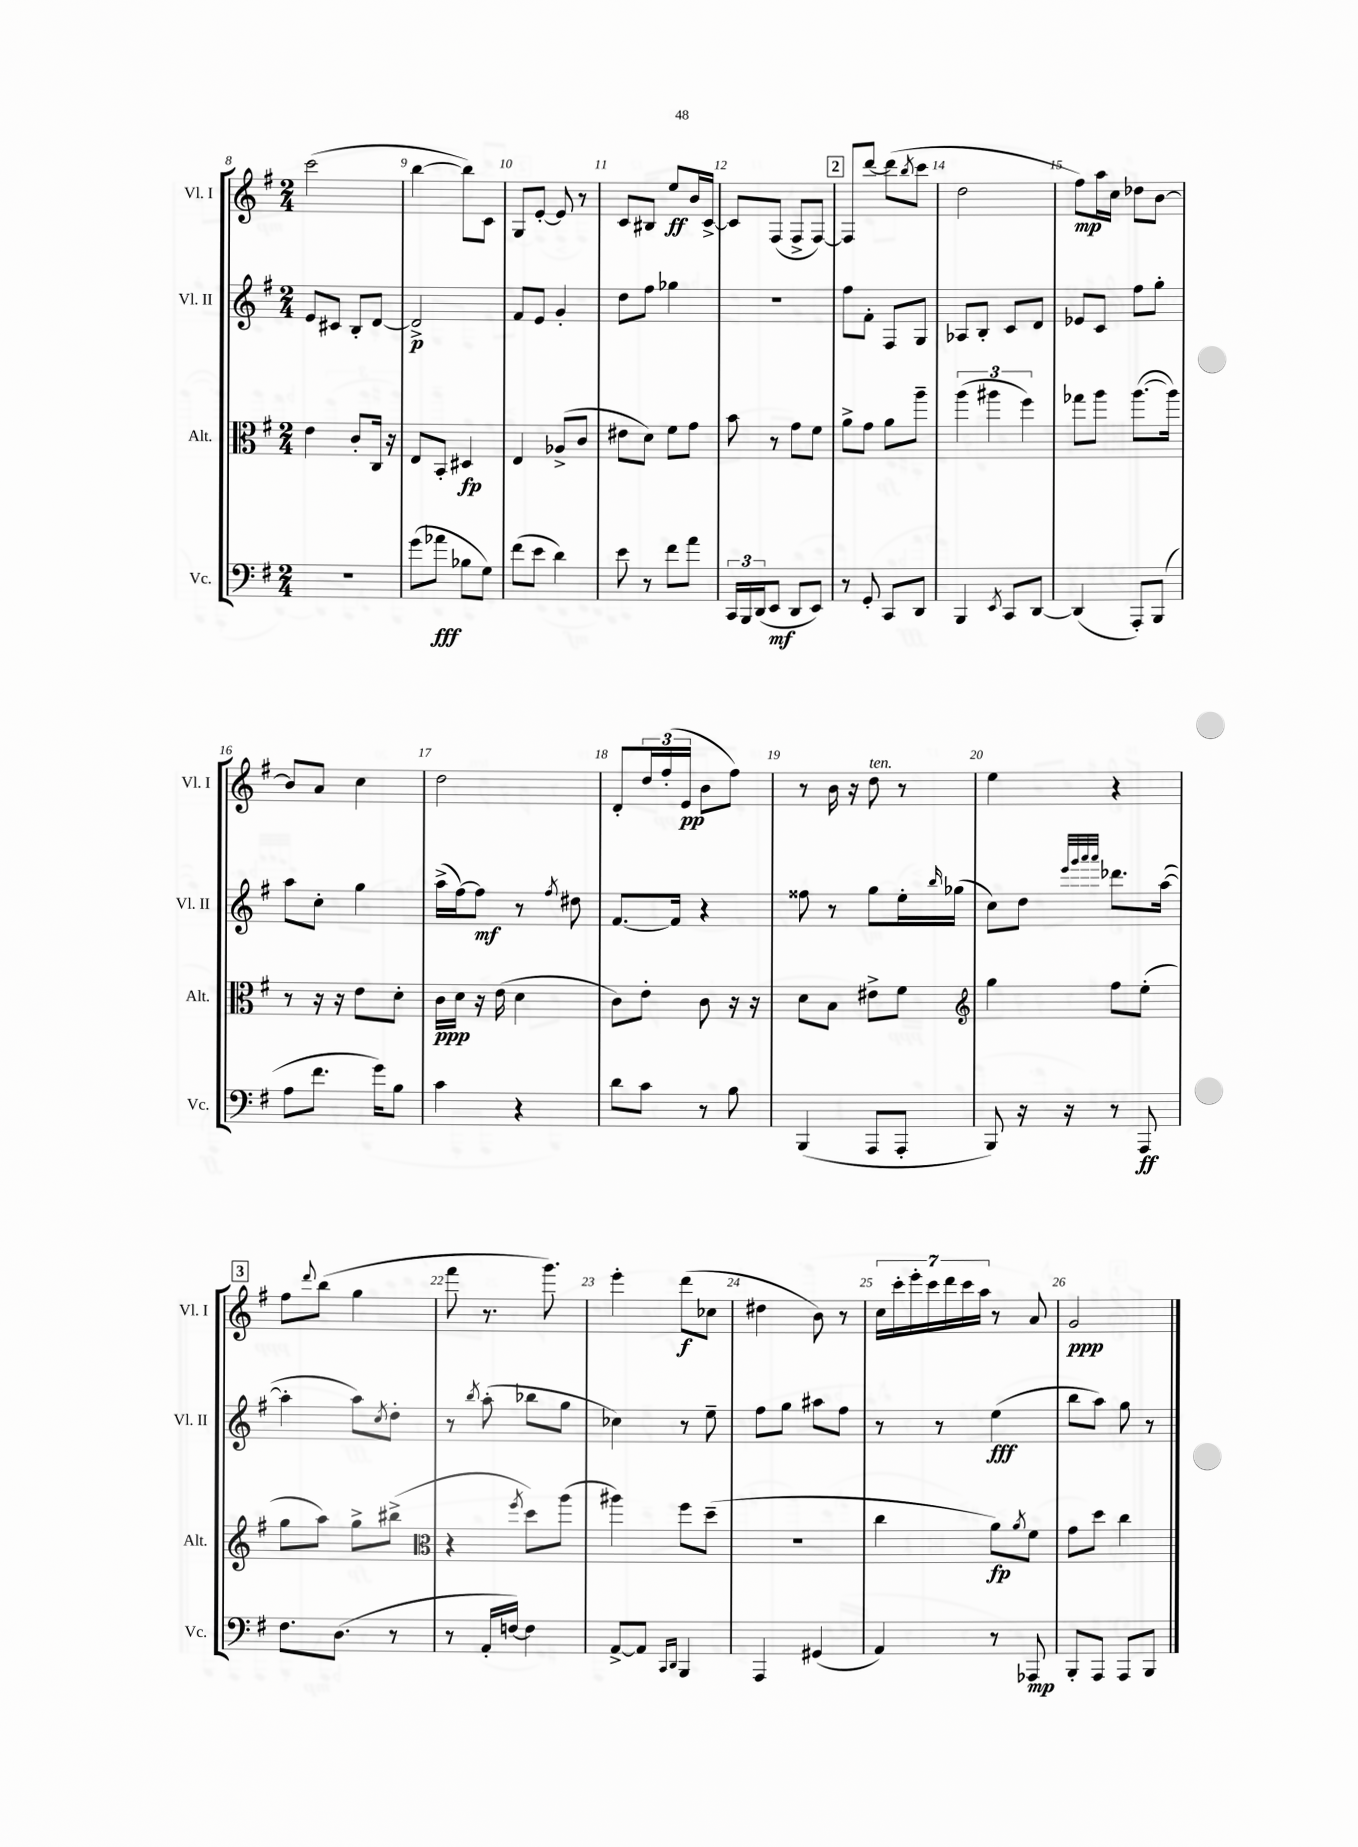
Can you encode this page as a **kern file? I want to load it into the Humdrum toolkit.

**kern	**kern	**kern	**kern
*staff4	*staff3	*staff2	*staff1
*clefF4	*clefC3	*clefG2	*clefG2
*k[f#]	*k[f#]	*k[f#]	*k[f#]
*M2/4	*M2/4	*M2/4	*M2/4
2r	4e	8e	(2ccc
.	.	8c#	.
.	8c'	8B'	.
.	16C	[8d	.
.	16r	.	.
=	=	=	=
(8g	8E	2d^]	[4bb
8a-	8BB'	.	.
8B-	4D#	.	8bb])
8G)	.	.	8c
=	=	=	=
(8f#	4E	8f#	8G
8e	.	8e	[8e'
4d)	(8A-^	4g'	8e]
.	8c	.	8r
=	=	=	=
8e	8e#	8dd	8c
8r	8d)	8ff#	8B#
8f#	8f#	4gg-	8ee
8a	8g	.	16b
.	.	.	[16c^
=	=	=	=
24CC	8b	2r	8c]
24BBB	.	.	.
(24DD	.	.	.
8EE	8r	.	(8F#
8DD	8g	.	8F#^
8EE)	8f#	.	[8F#)
=	=	=	=
8r	8a^	8ff#	8F#]
8GG'	8g	8f#'	[8ddd
8CC	8a	8F#	(8ddd]
.	.	.	8qbb
8DD	8aa~	8G	8ccc
=	=	=	=
4BBB	(6aa	8A-	2dd
.	.	8B'	.
.	6aa#	.	.
8qEE	.	.	.
8CC	.	8c	.
.	6ff#)	.	.
[8DD	.	8d	.
=	=	=	=
(4DD]	8gg-	8e-	8ff#)
.	8aa	8c	16aa
.	.	.	16cc
8AAA')	([8.aa	8ff#	8dd-
(8BBB	.	8gg'	[8b
.	16aa])	.	.
=	=	=	=
8A	8r	8aa	8b]
8.f#	16r	8cc'	8a
.	16r	.	.
.	8e	4gg	4cc
16g)	.	.	.
8B	8d'	.	.
=	=	=	=
4c	16c	(16aa^	2dd
.	16d	[16ff#)	.
.	16r	8ff#]	.
.	(16e	.	.
4r	4d	8r	.
.	.	8qff#	.
.	.	8dd#	.
=	=	=	=
8d	8c)	[8.f#	8d'
8c	8e'	.	24dd
.	.	.	(24ff#'
.	.	16f#]	.
.	.	.	24e
8r	8c	4r	8b
8B	16r	.	8ff#)
.	16r	.	.
=	=	=	=
(4BBB	8d	8ff##	8r
.	8B	8r	16b
.	.	.	16r
8AAA	8e#^	8gg	8dd
8AAA'	8f#	16ee'	8r
.	.	16qqbb	.
.	.	(16gg-	.
=	=	=	=
*	*clefG2	*	*
8BBB)	4gg	8cc)	4ee
16r	.	8dd	.
16r	.	.	.
.	.	32qqeee	.
.	.	32qqggg	.
.	.	32qqaaa	.
.	.	32qqaaa	.
8r	8ff#	8.ddd-	4r
8AAA	(8ee'	.	.
.	.	([16aa	.
=	=	=	=
8.F#	8gg	4aa']	8ff#
.	.	.	8qqddd
.	8aa)	.	(8bb
(8.D	.	.	.
.	8gg^	8aa)	4gg
.	.	8qcc	.
8r	(8bb#^	8dd'	.
=	=	=	=
*	*clefC3	*	*
8r	4r	8r	8fff#
.	.	8qbb	.
16AA'	.	(8aa'	8.r
[16F)	.	.	.
.	8qff#	.	.
4F]	8dd)	8bb-	.
.	.	.	8.ggg)
.	(8aa	8gg	.
=	=	=	=
[8AA^	4aa#)	4cc-)	4eee'
8AA]	.	.	.
16qqCC	.	.	.
16qqDD	.	.	.
4BBB	8ff#	8r	(8ddd
.	(8dd~	8ee~	8cc-
=	=	=	=
4AAA	2r	8ff#	4dd#
.	.	8gg	.
(4GG#	.	8aa#	8b)
.	.	8ff#	8r
=	=	=	=
4AA)	4cc	8r	28cc
.	.	.	28ccc'
.	.	.	28eee'
.	.	.	28ccc
.	.	8r	.
.	.	.	28ddd
.	.	.	28ccc
.	.	.	28aa
8r	8a)	(4ee	8r
.	8qa	.	.
8AAA-	8f#	.	8a
=	=	=	=
8BBB'	8g	8bb	2g
8AAA	8dd	8aa)	.
8AAA	4cc	8gg	.
8BBB	.	8r	.
==	==	==	==
*-	*-	*-	*-
